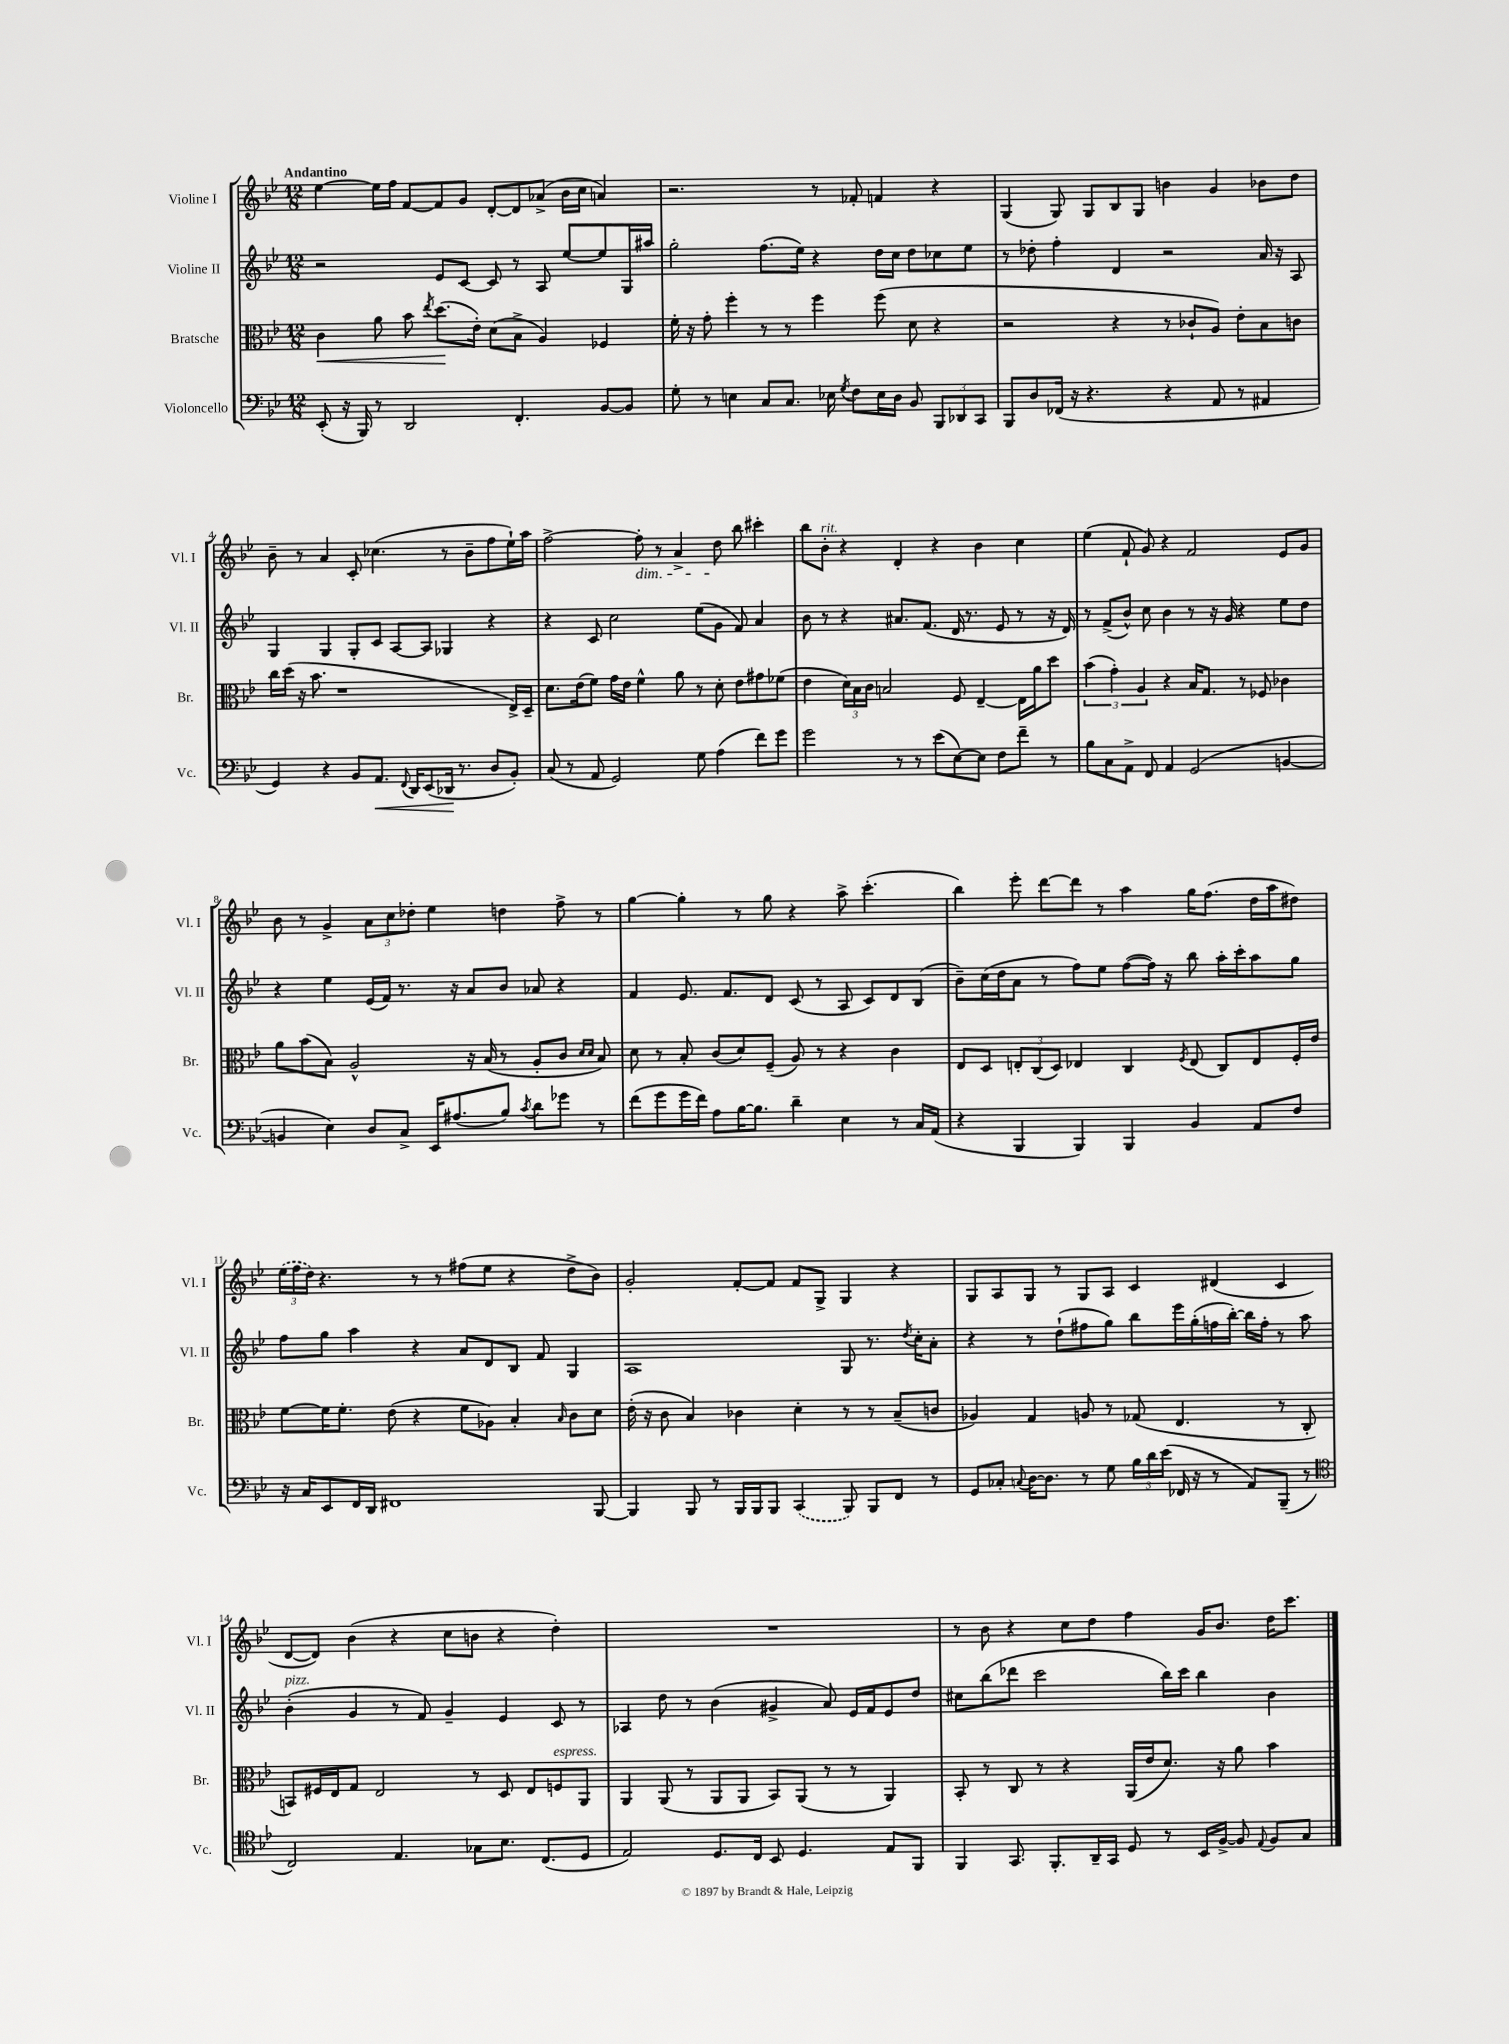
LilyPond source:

<<
\new StaffGroup <<
\new Staff = "s0" \with { instrumentName = "Violine I" shortInstrumentName = "Vl. I" } {
    \clef treble \key bes \major \numericTimeSignature \time 12/8 \tempo "Andantino"
    \autoBeamOff ees''4~ ees''16[ f''16] f'8[~ f'8 g'8] d'8[~-. d'8 aes'8]->( bes'16[ c''16] a'4) |
    r2. r8 fes'8-. f'4 r4 |
    g4( g8) g8[ bes8 g8] b'4 g'4 bes'8[ d''8] |
    bes'8-- r8 a'4 c'8-. ces''4.( r8 bes'8[-- f''8 ees''16-!) a''16] |
    f''2~-> f''8-.\dim r8 a'4-> d''8\! bes''8 cis'''4-. |
    bes''8[ bes'8]-.^\markup { \italic "rit." } r4 d'4-. r4 bes'4 c''4 |
    ees''4( f'8-! g'8) r4 f'2 ees'8[ g'8] |
    bes'8 r8 g'4-> \tuplet 3/2 { a'8[ c''8 des''8]-. } ees''4 d''4 f''8-> r8 |
    g''4~ g''4-. r8 g''8 r4 a''8-> c'''4.-.( |
    bes''4) ees'''8-. d'''8[~ d'''8] r8 a''4 g''16[ f''8.]( d''16[ a''16 dis''8]) |
    \tuplet 3/2 { \once \slurDashed ees''16[( f''16 d''16]) } r4. r8 r8 fis''8[( ees''8] r4 d''8[-> bes'8]) |
    g'2-. f'8[~-. f'8] f'8[ g8]-> g4 r4 |
    g8[ a8 g8] r8 g8[ a8] c'4 dis'4( c'4 |
    d'8[~ d'8]) bes'4( r4 c''8[ b'8] r4 d''4-.) |
    R1. |
    r8 bes'8 r4 c''8[ d''8] f''4 g'16[ bes'8.] d''16[ c'''8.] \bar "|." |
}
\new Staff = "s1" \with { instrumentName = "Violine II" shortInstrumentName = "Vl. II" } {
    \clef treble \key bes \major \numericTimeSignature \time 12/8
    \autoBeamOff r2 ees'8[ c'8]~ c'8 r8 a8 ees''8[~ ees''8 g16 ais''16] |
    g''2-. f''8.[( ees''16]) r4 d''16[ c''16] d''8[ ces''8 ees''8] |
    r8 des''8-. f''4-. d'4 r2 a'16 r16 a8 |
    g4 g4 g8[-. c'8] a8[~ a8] ges4 r4 |
    r4 c'8 c''2 ees''8[( g'8] f'8) a'4 |
    bes'8 r8 r4 ais'8.[ f'8.]( d'16 r8. ees'8 r8 r16 d'16) |
    r8 f'8[->( bes'8]-^) c''8 bes'4 r8 r16 g'16 r4 ees''8[ d''8] |
    r4 ees''4 ees'16[( f'16]) r8. r16 a'8[ bes'8] aes'8 r4 |
    f'4 ees'8. f'8.[ d'8] c'8( r8 a8 c'8[) d'8 bes8]( |
    bes'8[--) c''16( d''16 a'8] r8 f''8[) ees''8] f''8[~( f''16]) r16 bes''8 a''16[-. c'''16-. a''8 g''8] |
    f''8[ g''8] a''4 r4 a'8[ d'8 bes8] f'8 g4 |
    a1 g8 r8. \acciaccatura { d''8 } c''16[-. a'8]-. |
    r4 r8 d''8[-!( fis''8 g''8]) bes''8[ ees'''16 g''16-.( f''16 bes''16]~-.) bes''16[ f''16]-. r8 a''8 |
    bes'4-.^\markup { \italic "pizz." }( g'4 r8 f'8) g'4-- ees'4 c'8 r8 |
    aes4 d''8 r8 bes'4( gis'4-> a'8) ees'16[ f'16 ees'8 d''8] |
    cis''8[ bes''8( des'''8] c'''2 bes''16[) c'''16] bes''4 bes'4 \bar "|." |
}
\new Staff = "s2" \with { instrumentName = "Bratsche" shortInstrumentName = "Br." } {
    \clef alto \key bes \major \numericTimeSignature \time 12/8
    \autoBeamOff c'4\< a'8 bes'8 \acciaccatura { ees''8 } d''8.[\!( ees'16]-.) d'8[( bes8]-> a4) fes4 |
    f'16-. r16 g'8-. f''4-. r8 r8 f''4 f''8( d'8 r4 |
    r2 r4 r8 ces'8[-! a8]) ees'8[-. bes8 c'8] |
    c''16[ d''16]( r16 bes'8. r1 ees16[->) d16]-- |
    d'8.[ ees'16( f'8]) g'16[ ees'16] f'4-^ a'8 r8 d'8-. ees'8[ gis'8 fes'8]( |
    ees'4 \tuplet 3/2 { d'16[) bes16 c'16] } b2 f8 ees4~-- ees16[ a'16 d''8] |
    \tuplet 3/2 { bes'4( g'4-.) a4 } r4 bes16[ g8.] r8 fes8 ces'4 |
    a'8[ bes'8( bes8]) a2-^ r16 bes16( r8 a8[-. c'8] \grace { d'16[ d'16] } bes8) |
    d'8 r8 bes8-. c'8[( d'8) f8]--( a8) r8 r4 c'4 |
    ees8[ d8] \tuplet 3/2 { e8[-. c8( d8]) } ees4 c4 \acciaccatura { f8 } ees8( c8[) ees8 f16-. ees'16] |
    f'8[~ f'16 f'8.]-. ees'8( r4 f'8[ aes8]) bes4-. \grace { bes16 } c'8[ d'8] |
    ees'16-.( r16 c'8 bes4) ces'4 d'4-. r8 r8 bes8[--( c'8] |
    aes4) g4 a8 r8 ges8( ees4. r8 c8-. |
    b,8[) fis16 ees16 g8] ees2 r8 d8 ees8[ f8^\markup { \italic "espress." } a,8] |
    a,4 a,8( r8 a,8[ a,8] bes,8[) a,8]( r8 r8 a,4) |
    bes,8-. r8 c8 r8 r4 a,16[( ees'16 d'8.]) r16 a'8 bes'4 \bar "|." |
}
\new Staff = "s3" \with { instrumentName = "Violoncello" shortInstrumentName = "Vc." } {
    \clef bass \key bes \major \numericTimeSignature \time 12/8
    \autoBeamOff ees,8-.( r16 bes,,16) r8 d,2 f,4.-. bes,8[~ bes,8] |
    g8-. r8 e4 c8[ c8.] ees16 \acciaccatura { g8 } f8[ ees16 d16] bes,8 \tuplet 3/2 { bes,,8[ des,8 c,8] } |
    bes,,8[ d8 fes,16]( r16 r4. r4 a,8 r8 ais,4 |
    g,4) r4 bes,8[ a,8.]\< \appoggiatura { f,8 } d,16[ ees,8( des,16]\! r8. d8[ bes,8]-.) |
    c8( r8 a,8 g,2) g8 a4( f'8[) g'8] |
    g'2 r8 r8 ees'8[( ees8~) ees8] f8[ f'8]-- r8 |
    bes8[ c8 a,8]-> f,8 a,4 g,2( b,4~ |
    b,4 ees4) d8[ c8]-> ees,16[ ais8.( bes8]) \acciaccatura { c'8 } d'8[ ges'8] r8 |
    f'8[( g'8 g'16 f'16]) a8[ bes16~ bes8.] d'4-- ees4 r8 c16[ a,16]( |
    r4 bes,,4 bes,,4) bes,,4 bes,4 a,8[ f8] |
    r16 c16[ ees,8 f,16 d,16] fis,1 bes,,8~ |
    bes,,4 bes,,8 r8 bes,,16[ bes,,16 bes,,8] \once \slurDashed c,4( bes,,8) bes,,8[ f,8] r8 |
    g,8[ ces8]-. \appoggiatura { c8 } d16[~ d8.] r8 g8 \tuplet 3/2 { bes16[ d'16 ees'16]( } fes,16 r16 r8 a,8[) bes,,8]--( r8 |
    \clef tenor c2) ees4. ges8[ bes8.] c8.[( d8] |
    ees2) d8.[ c16] bes,8 d4. ees8[ f,8] |
    f,4 g,8. f,8.[-. a,16-- g,16] d8 r8 bes,16[ f16]~-> f8 \appoggiatura { ees8 } f8[ g8] \bar "|." |
}
>>
>>
